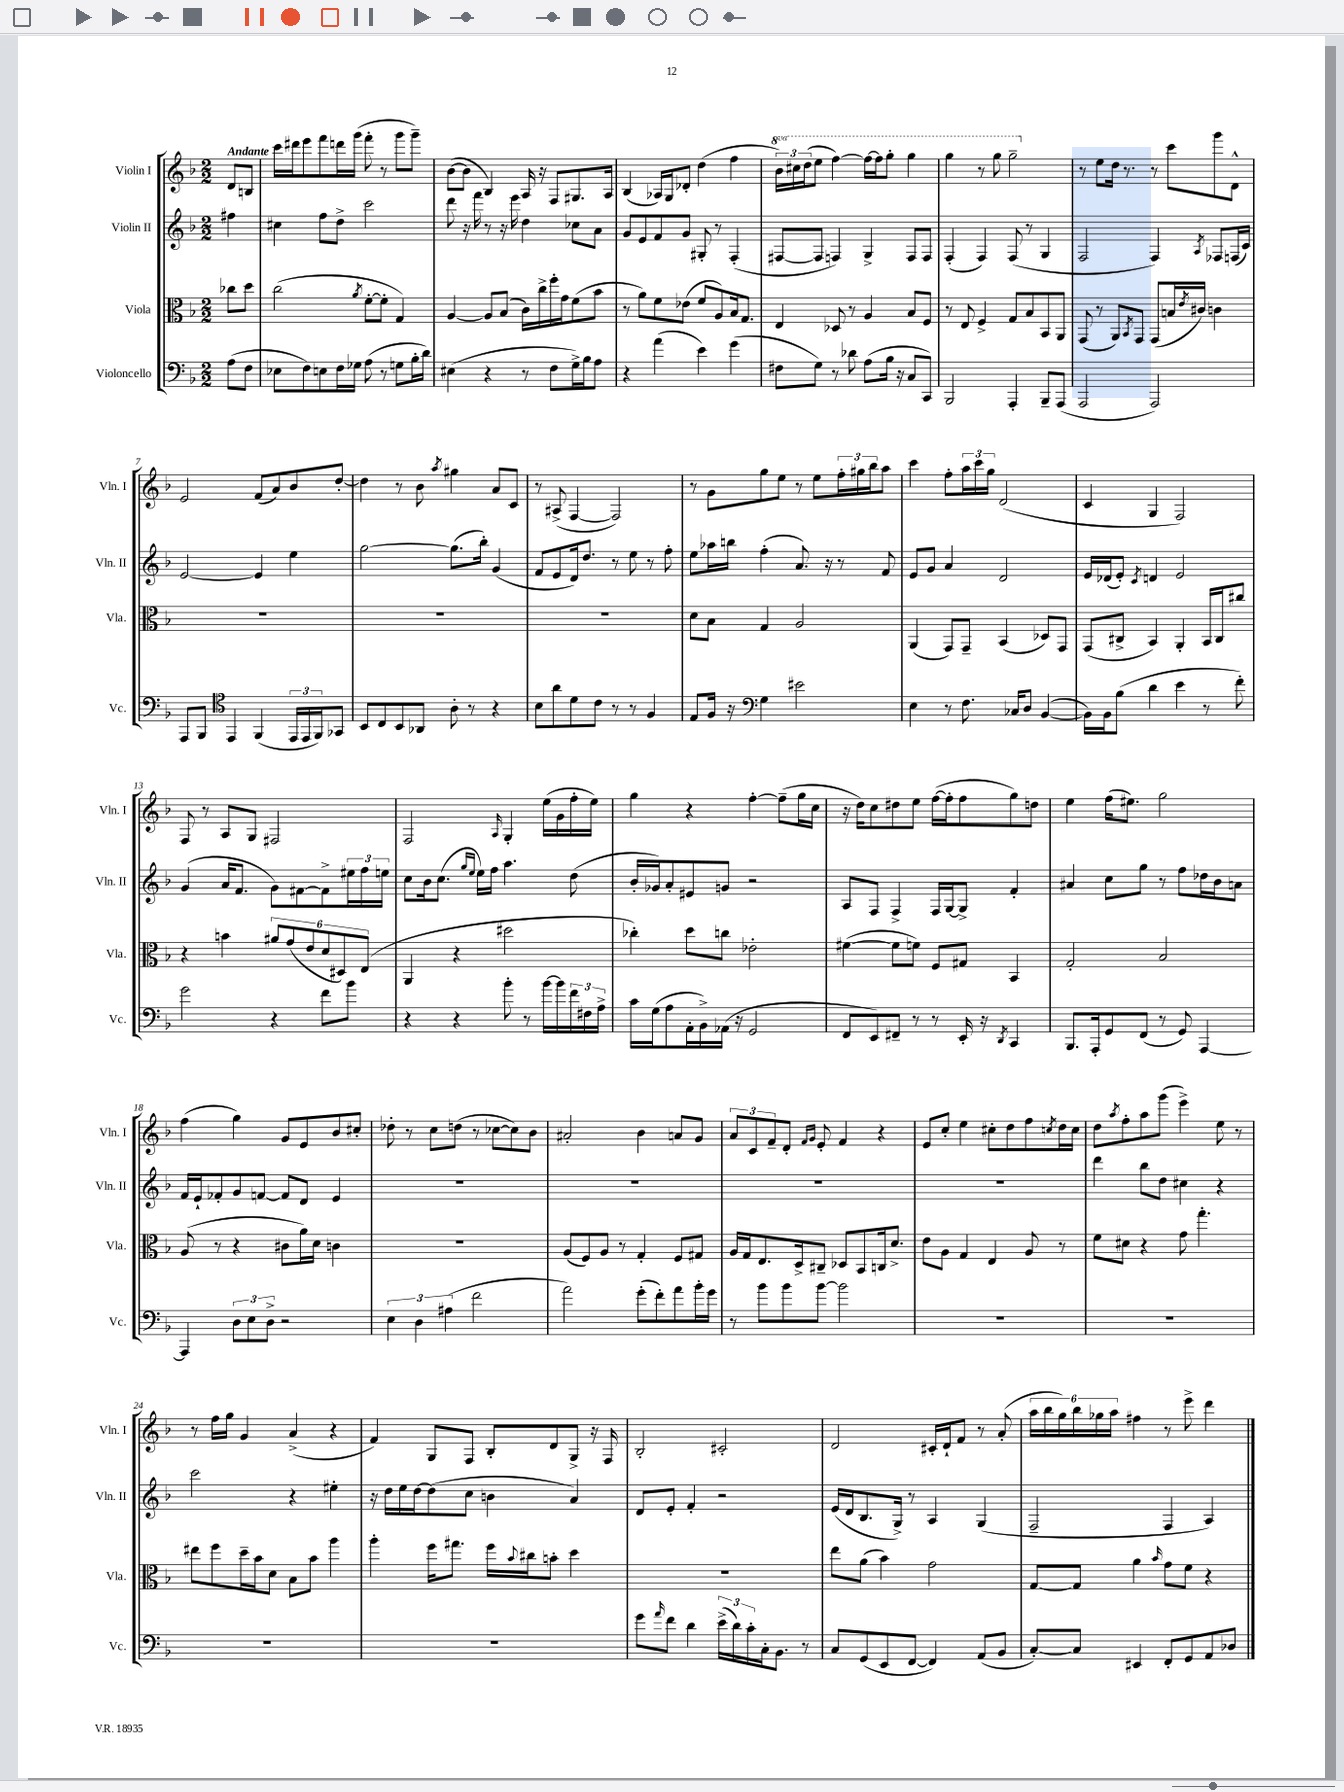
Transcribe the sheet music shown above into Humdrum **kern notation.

**kern	**kern	**kern	**kern
*part4	*part3	*part2	*part1
*staff4	*staff3	*staff2	*staff1
*I"Violoncello	*I"Viola	*I"Violin II	*I"Violin I
*I'Vc.	*I'Vla.	*I'Vln. II	*I'Vln. I
*clefF4	*clefC3	*clefG2	*clefG2
*k[b-]	*k[b-]	*k[b-]	*k[b-]
*M2/2	*M2/2	*M2/2	*M2/2
=	=	=	=
!	!	!	!LO:TX:a:B:t=Andante
(8A\L	8cc-X\L	4ff#X\	8d/L
8F\J	8dd\J	.	8Bn/J
=1	=1	=1	=1
8E-X\L	(2cc\	4cc#X\	16ccc\LL
.	.	.	16ddd#X\J
8F\)	.	.	8eee\
8En\	.	8ff\L	8fff\
16F\L	.	8dd^\J	16dddn\L
16G-X\JJ	.	.	(16ggg\JJ
.	8qa/	.	.
(8A\	[8f'\L	2ccc\	8fff'\
8r	8f'\J]	.	8r
8Gn\L	4G/)	.	8ggg\L
16B-'\L	.	.	8ggg~\J)
16d\JJ)	.	.	.
=2	=2	=2	=2
(4E#X\	[4A/	8ddd\	([8b-\L
.	.	16r	8b-\J]
.	.	16fff\	.
4r	8A/L]	8r	4B-/)
.	(8B-/J	16r	.
.	.	16eee\	.
8r	16c\LL)	4dd\	16A/
.	16cc^\	.	16r
8F\L	16ff'\	.	8F/L
.	16g\J	.	.
16G^\L)	(8f\	8cc-X\L	8.G#X/
16B-\J	.	.	.
8A\J	8b-\J	8a\J	.
.	.	.	16A/Jk
=3	=3	=3	=3
4r	8r	8g/L	(4B-/
.	8a\L)	8e/	.
(4a\	8f\	8f/	16A-X/LL)
.	.	.	16G/J
.	(8e-X\J	8g/J	8d-X'/J
4e\)	8f/L	8G#X'/	(4dd\
.	8A/)	8r	.
(4g\	16B-/k	(4F'/	4ff\
.	8.G/J	.	.
=4	=4	=4	=4
*	*	*	*8va
8F#X\L	4E/	[8F#X/L	24bb-\LL)
.	.	.	24ccc#X\
.	.	.	(24ddd\J
8G\J)	.	8F#/J]	8eee\J
8r	8D-X/	4Fn/)	[4fff\)
8d-X\	8r	.	.
(8A\L	4A/	4G^/	16fff\LL_
.	.	.	16fff\J]
16B-\Jk	.	.	8ggg'\J
16r	.	.	.
8C/L	8B-/L	8F/L	4ggg\
8CC/J)	8F/J	8F/J	.
=5	=5	=5	=5
2BBB-/	8r	(4F'/	4ggg\
.	8E/	.	.
.	4F^/	4F/)	8r
.	.	.	8ggg\
4AAA'/	8G/L	(8F/	2ggg~\
.	8B-/	8r	.
8BBB-~/L	8BB-/	4G/	.
(8AAA/J	8AA/J	.	.
=6	=6	=6	=6
*	*	*	*X8va
2AAA/	(8GG/	2F/	8r
.	8r	.	8ee\L
.	8AA/L)	.	16dd\Jk
.	.	.	8.r
.	8qBB-/	.	.
.	8GG/J	.	.
2AAA/)	(8GG/L	4F/)	8r
.	16Bn/L	.	8ccc\L
.	8qe/	.	.
.	16c#X/JJ)	.	.
.	.	8qA/	.
.	4cn\	8F-X/L	8ggg\
.	.	(16Fn/L	8d^^\J
.	.	16c/JJ)	.
!!LO:LB:g=z
=7	=7	=7	=7
8AAA/L	1r	[2e/	2e/
8BBB-/J	.	.	.
*clefC4	*	*	*
4EE/	.	.	.
(4FF/	.	4e/]	(8f/L
.	.	.	8a/)
24EE/LL	.	4ee\	8b-/
24EE/	.	.	.
24FF/J)	.	.	.
8GG-X/J	.	.	[8dd'/J
=8	=8	=8	=8
8BB-/L	1r	[2gg\	4dd\]
8C/	.	.	.
8BB-/	.	.	8r
8AA-X/J	.	.	8b-\
.	.	.	8qaa/
8A'\	.	(8.gg\L]	4gg#X\
8r	.	.	.
.	.	16bb-'\Jk)	.
4r	.	(4g/	8a/L
.	.	.	8c/J
=9	=9	=9	=9
8B-\L	1r	8f/L	8r
8a\	.	8e/	(8A#X^/
8d\	.	16d/k)	[4F/
.	.	8.dd/J	.
8c\J	.	.	.
8r	.	8r	2F/])
8r	.	8ee\	.
4F/	.	8r	.
.	.	8ff'\	.
=10	=10	=10	=10
8E/L	8d\L	8ee\L	8r
16F/Jk	8B-\J	16aa-X\L	8g\L
16r	.	16bbn\JJ	.
*clefF4	*	*	*
4G\	4G/	(4ff'\	8gg\
.	.	.	8ee\J
2e#X\	2A/	8.a/)	8r
.	.	.	8ee\L
.	.	16r	.
.	.	8r	24ff'\L
.	.	.	24gg#X\
.	.	.	24bb-\J
.	.	8f/	8aa\J
=11	=11	=11	=11
4E\	(4AA/	8e/L	4ccc\
.	.	8g/J	.
8r	8GG/L)	4a/	8ff'\L
8.F\	8GG~/J	.	24aa\L
.	.	.	24ccc\
.	.	.	24gg\JJ
.	(4BB-/	2d/	(2d/
16C-X/KL	.	.	.
8D/J	.	.	.
([4BB-/	8D-X/L)	.	.
.	8GG/J	.	.
=12	=12	=12	=12
16BB-\LL])	(8GG/L	16e/LL	4c/
16BB-\J	.	(16d-X/J	.
(8B-\J	8C#X^/J	8e'/J)	.
.	.	8qc/	.
4d\	4BB-/)	4dn/	4G/
4e\	4AA'/	2e/	2F/)
8r	16BB-/LL	.	.
.	16C#/J	.	.
8f'\)	8cc#X/J	.	.
!!LO:LB:g=z
=13	=13	=13	=13
2g\	4r	(4g/	8F/
.	.	.	8r
.	4bn\	16a/KL	8A/L
.	.	8.f/J	.
.	.	.	8G/J
4r	12a#X/L	8g\L)	2F#X/
.	(12g/	.	.
.	.	[8f#X\	.
.	12e/	.	.
8f\L	12d/	8f#^\]	.
.	12D#X/)	.	.
8b-\J	.	24ee#X\L	.
.	(12E/J	24ff\	.
.	.	24een\JJ	.
=14	=14	=14	=14
4r	4AA/	8cc\L	2F/
.	.	16b-\k	.
.	.	(8.cc\J	.
4r	4r	.	.
.	.	16qqgg/LL	.
.	.	16qqee/JJ	.
.	.	16ee\LL)	.
.	.	16ff\JJ	.
.	.	.	16qqA/
8b-'\	2dd#X\	4.aa\	4G'/
8r	.	.	.
[16b-\LL	.	.	(16ee\LL
16b-\]	.	.	16g\
24f\	.	(8dd\	16ff'\
24F#X\	.	.	.
.	.	.	16ee\JJ)
24A^\JJ	.	.	.
=15	=15	=15	=15
16c\LL	4cc-X'\)	16b-'/LL	4gg\
(16G\J	.	16g-X/J)	.
8A\	.	8a'/	.
16AA'\L	8dd\L	8e#X/	4r
16BB-^\)	.	.	.
(16AA-X\JJ	8ccn\J	8gn/J	.
16r	.	.	.
2GG/	2e-X'\	2r	[4ff'\
.	.	.	(8ff~\L]
.	.	.	16gg\L
.	.	.	16cc\JJ
=16	=16	=16	=16
8FF/L	([4f#X\	8A/L	16r
.	.	.	16dd\KL)
8EE/)	.	8F/J	8cc\
8FF#X~/J	8f#\L]	4F^/	8dd#X\
8r	8fn\J)	.	8ee\J
8r	8F/L	16F/LL	([16ff\LL
.	.	[16G/J	16ff'\J]
16EE'/	8G#X/J	8G^/J]	8ff\
16r	.	.	.
8qDD/	.	.	.
4CC/	4BB-/	4f'/	8gg\)
.	.	.	8ddn\J
=17	=17	=17	=17
8.BBB-/L	2G'/	4a#X/	4ee\
16AAA'/k	.	.	.
8GG/	.	8cc\L	(16ff\KL
.	.	.	8.ee#X\J)
(8FF/J	.	8gg\J	.
8r	2B-/	8r	2gg\
8GG/)	.	8ff\L	.
[4AAA/	.	16dd-X\L	.
.	.	16b-\J	.
.	.	8an\J	.
!!LO:LB:g=z
=18	=18	=18	=18
4AAA/]	(8A/	16f/LL	(4ff\
.	.	16e`/J	.
.	8r	8f-X'/	.
12D\L	4r	8g/	4gg\)
12E\	.	.	.
.	.	[8fn/J	.
12D^\J	.	.	.
2r	8c#X\L	8f/L]	8g/L
.	16a\L)	8d/J	8e/
.	16d\JJ	.	.
.	4cn\	4e/	8b-/
.	.	.	8cc#X'/J
=19	=19	=19	=19
6E\	1r	1r	8dd-X'\
.	.	.	8r
6D\	.	.	.
.	.	.	8cc\L
(6A#X\	.	.	.
.	.	.	(8ddn\J
2f\	.	.	8r
.	.	.	[8cc-X\L
.	.	.	8cc-\])
.	.	.	8b-\J
=20	=20	=20	=20
2a\)	(8A/L	1r	2a#X'/
.	8F/)	.	.
.	8A/J	.	.
.	8r	.	.
(8g'\L	4G'/	.	4b-\
8f'\)	.	.	.
8a\	8F/L	.	8an/L
16b-'\L	8G#X/J	.	8g/J
16g\JJ	.	.	.
=21	=21	=21	=21
8r	16A/LL	1r	12a/L
.	16G/J	.	.
.	.	.	12c/
8b-\L	8.E/	.	.
.	.	.	12f~/
8b-\	.	.	8d'/J
.	16D^/k	.	.
.	.	.	16qqf/LL
.	.	.	16qqg/JJ
[8b-\J	8C#X~/J	.	8e'/
2b-\]	8D-X/L	.	4f/
.	8BB-/	.	.
.	16Cn/k	.	4r
.	8.d^/J	.	.
=22	=22	=22	=22
1r	8e\L	1r	8e/L
.	8A\J	.	8cc'/J
.	4G/	.	4ee\
.	4E/	.	8cc#X'\L
.	.	.	8dd\
.	8A/	.	8ff\
.	.	.	8qccn/
.	8r	.	16dd\L
.	.	.	16cc\JJ
=23	=23	=23	=23
1r	8f\L	4ddd\	8dd\L
.	.	.	8qaa/
.	8d#X\J	.	8ff'\
.	4r	8bb-\L	8aa\
.	.	8dd\J	(8ggg\J
.	8g\	4cc#X\	4eee^\)
.	4.gg'\	.	.
.	.	4r	8ee\
.	.	.	8r
!!LO:LB:g=z
=24	=24	=24	=24
1r	8ee#X\L	2ccc\	8r
.	8ff\	.	16ff\LL
.	.	.	16gg\JJ
.	16dd~\L	.	4g/
.	16b-\J	.	.
.	8d\J	.	.
.	8B-\L	4r	(4a^/
.	8b-\J	.	.
.	4aa\	4ee#X'\	4r
=25	=25	=25	=25
1r	4aa'\	16r	4f/)
.	.	16dd\LL	.
.	.	16ee\	.
.	.	[16dd\J	.
.	16ff\KL	(8dd\]	8G/L
.	8.gg#X\J	.	.
.	.	8cc\J	8F/J
.	16ff\LL	4bn\	8B-'/L
.	8qqb-/	.	.
.	16cc#X\J	.	.
.	8bn'\J	.	8d/
.	4dd\	4a/)	8G^/J
.	.	.	16r
.	.	.	16F/
=26	=26	=26	=26
8g\L	1r	8d/L	2B-'/
16qqa/	.	.	.
8f\J	.	8e'/J	.
4d\	.	4f'/	.
(24e^\LL	.	2r	2c#X'/
24d\)	.	.	.
24c'\	.	.	.
16C'\J	.	.	.
8.BB-\J	.	.	.
8r	.	.	.
=27	=27	=27	=27
8C/L	8ee\L	(16e/LL	2d/
.	.	16d/J	.
(8GG/	(8a\J	8.B-/	.
8EE/	4b-\)	.	.
.	.	16G^/Jk)	.
[8FF/J	.	8r	.
4FF/])	2g\	4A/	16c#X'/LL
.	.	.	16d`/J
.	.	.	8f/J
(8AA/L	.	(4G/	8r
8BB-/J	.	.	(8a'/
=28	=28	=28	=28
[8C'/L)	[8G/L	2F~/	24aa\LL
.	.	.	24bb-\
.	.	.	24gg\)
8C/J]	8G/J]	.	24bb-\
.	.	.	24gg-X\
.	.	.	24aa\JJ
4EE#X/	4a\	.	4ff#X\
.	16qqb-/	.	.
8FF'/L	8g\L	4F/	8r
8GG/	8f\J	.	8eee^\
8AA/	4r	4A/)	4ddd\
8D-X/J	.	.	.
==	==	==	==
*-	*-	*-	*-
